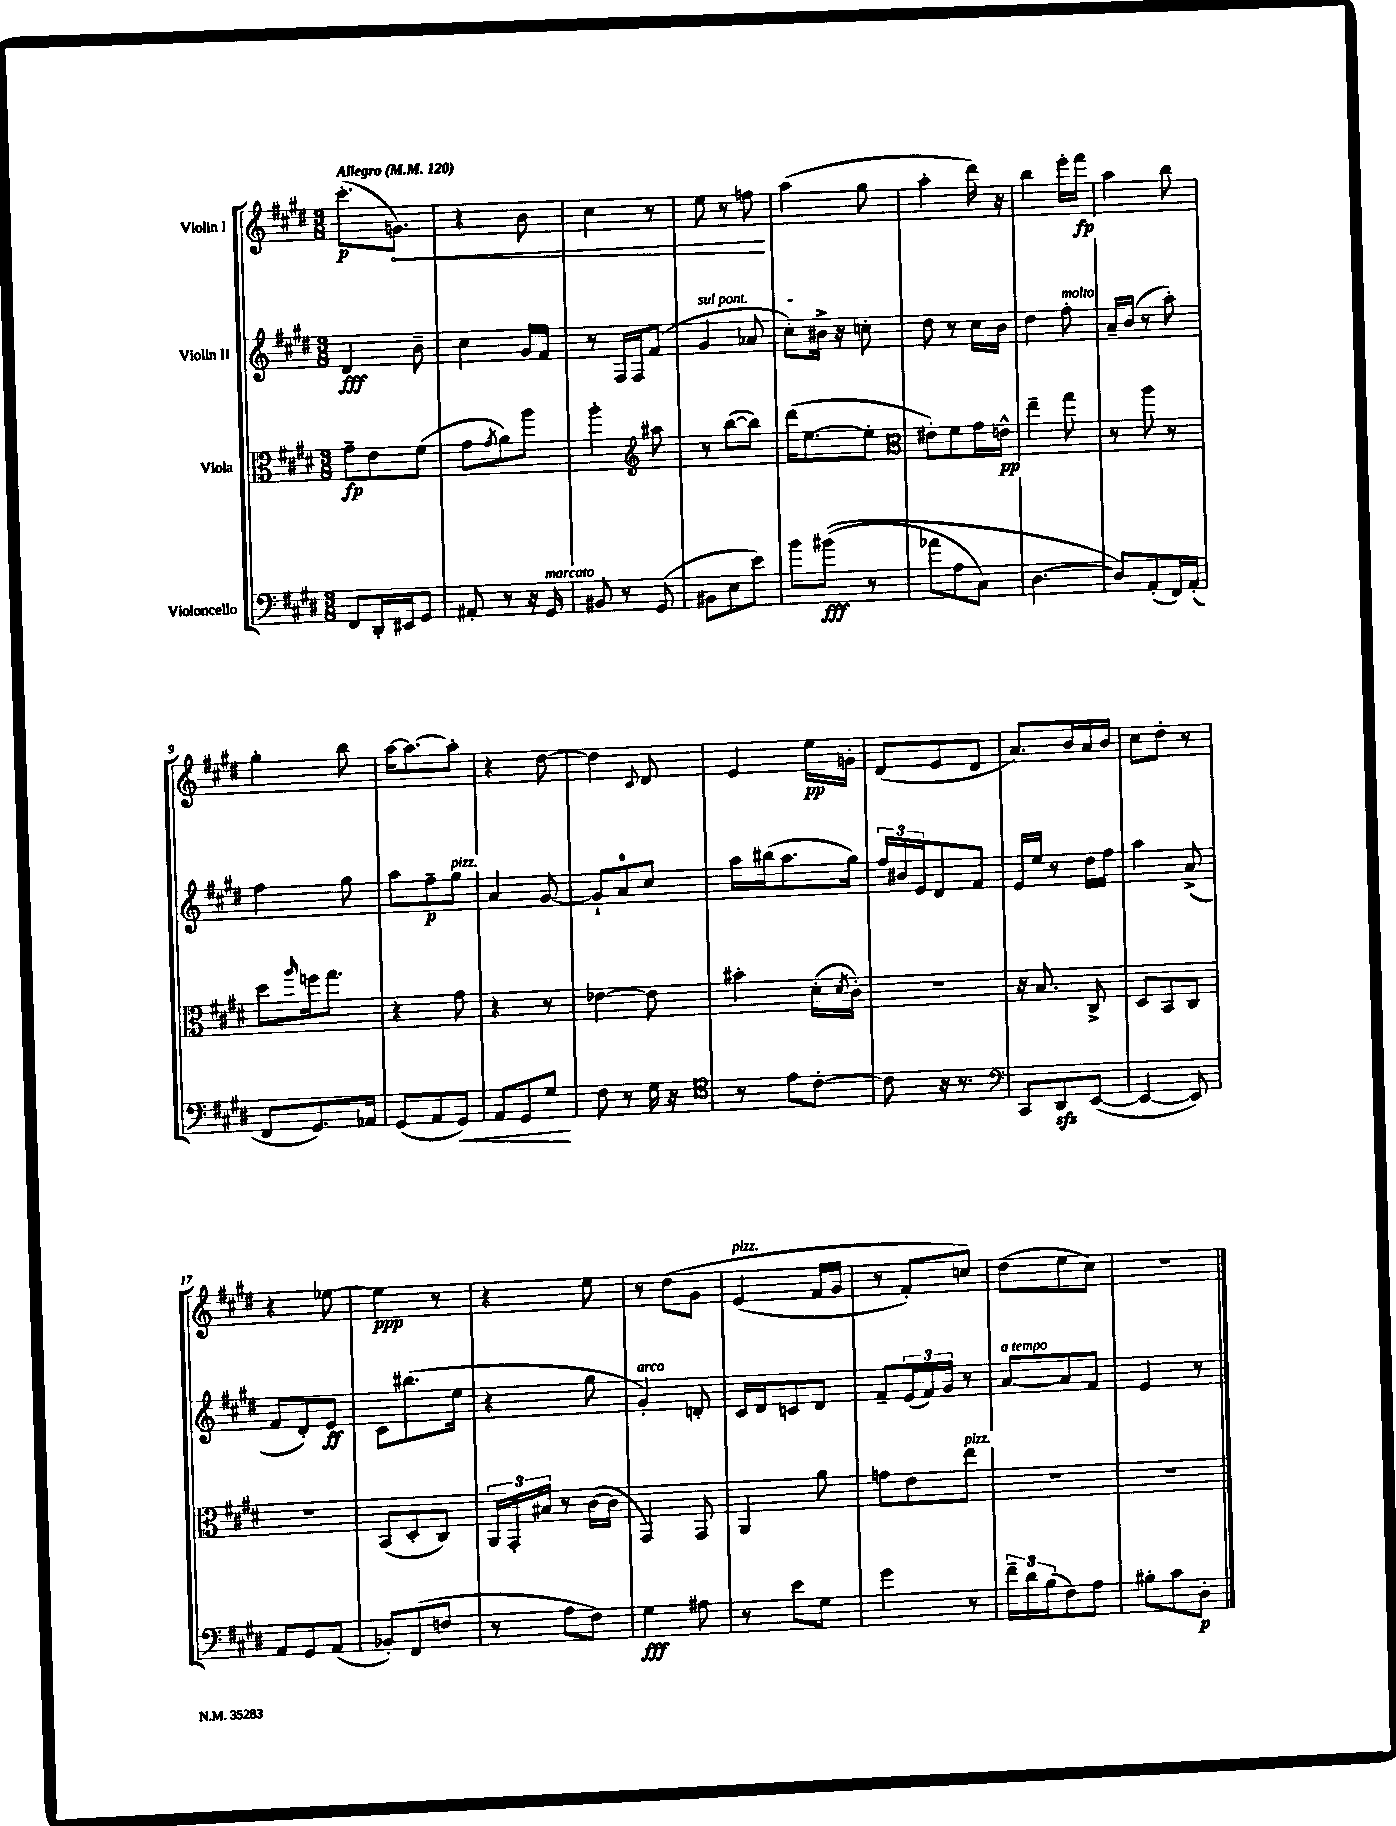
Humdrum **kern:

**kern	**kern	**kern	**kern
*staff4	*staff3	*staff2	*staff1
*clefF4	*clefC3	*clefG2	*clefG2
*k[f#c#g#d#]	*k[f#c#g#d#]	*k[f#c#g#d#]	*k[f#c#g#d#]
*M3/8	*M3/8	*M3/8	*M3/8
*MM120	*MM120	*MM120	*MM120
8FF#/L	8g#~\L	4d#/	(8.ccc#'\L
16DD#'/L	8e\	.	.
16EE#/J	.	.	8.g\J)
8GG#/J	(8f#\J	8b~\	.
=	=	=	=
8AA#'/	8g#\L	4cc#\	4r
.	8qg#/	.	.
8r	8a\)	.	.
16r	8aa\J	16g#/LL	8b\
16GG#/	.	16f#/JJ	.
=	=	=	=
8BB#/	4aa'\	8r	4cc#\
8r	.	16F#/LL	.
.	.	16F#/J	.
*	*clefG2	*	*
(8GG#/	8aa#\	(8f#/J	8r
=	=	=	=
8BB#\L	8r	4g#/	8ee\
8E\	([8bb\L	.	8r
8e\J)	8bb\]J)	8a-/	8ff\
=	=	=	=
8b\L	(16ddd#\LK	8cc#'\L)	(4aa\
.	[8.ee\	.	.
&((8b#\J	.	16b#^\Jk	.
.	.	16r	.
8r	8ee'\]J	8cc'\	8gg#\
=	=	=	=
*	*clefC3	*	*
8a-\L	8e#'\L)	8dd#\	4aa'\
8A\	8f#\	8r	.
8C#\J)	16g#\L	16cc#\LL	16ddd#\)
.	16e^^\JJ	16b\JJ	16r
=	=	=	=
[4.D#\	4ee~\	4dd#\	4bb\
.	8gg#\	8ff#'\	16eee'\LL
.	.	.	16fff#\JJ
=	=	=	=
8D#/]L&)	8r	16a~/LL	4aa\
.	.	(16b/JJ	.
(8AA'/	8aa\	8r	.
16FF#/L)	8r	8aa'\)	8bb\
(16AA'/JJ	.	.	.
=	=	=	=
8FF#/L	8dd#\L	4ff#\	4gg#'\
.	16qqaa/	.	.
8.GG#/)	16ff\k	.	.
.	8.gg#\J	.	.
.	.	8gg#\	8bb\
16AA-/Jk	.	.	.
=	=	=	=
(8GG#/L	4r	8aa\L	[16aa\LK
.	.	.	8.aa\_
8AA/	.	8ff#~\	.
8GG#/J)	8g#\	8gg#\J	8aa'\]J
=	=	=	=
8AA/L	4r	4a/	4r
8GG#/	.	.	.
8G#/J	8r	[8g#/	[8dd#\
=	=	=	=
8F#\	[4e-\	8g#`/]L	4dd#\]
8r	.	8a/	.
.	.	.	8qqc#/
16G#\	8e-\]	8cc#/J	8d#/
16r	.	.	.
=	=	=	=
*clefC4	*	*	*
8r	4b#'\	16aa\LL	4e/
.	.	(16bb#\J	.
8e\L	.	8.aa\	.
[8c#'\J	(16d#'\LL	.	16ee\LL
.	8qd#/	.	.
.	16c#'\JJ)	16gg#\Jk)	16g'\JJ
=	=	=	=
8c#\]	4.r	24ff#/LL	(8d#/L
.	.	24b#/	.
.	.	24e/J	.
16r	.	8d#/	8e/
8.r	.	.	.
.	.	8f#/J	8d#/J
=	=	=	=
*clefF4	*	*	*
8CC#/L	16r	16e/LL	8.a/L)
.	8.B/	16ee/JJ	.
8DD#/	.	8r	.
.	.	.	16b/L
([8EE/J	8C#^/	16dd#\LL	16a/
.	.	16ff#\JJ	16b/JJ
=	=	=	=
4EE/_	8D#/L	4aa\	8cc#\L
.	8BB/	.	8dd#'\J
8EE/])	8C#/J	(8a^/	8r
=	=	=	=
8AA/L	4.r	8f#/L	4r
8GG#/	.	8d#'/)	.
(8AA/J	.	8e/J	[8ee-\
=	=	=	=
8BB-'/L)	(8BB/L	8c#\L	4ee-\]
(8FF#/	8D#'/	(8.bb#\	.
8F/J	8C#/J)	.	8r
.	.	16ee\Jk	.
=	=	=	=
8r	24AA/LL	4r	4r
.	24GG#'/	.	.
.	24B#/JJ	.	.
8A\L	8r	.	.
8F#\J)	([16c#\LL	8gg#\	8ee\
.	16c#\]JJ	.	.
=	=	=	=
4G#\	4GG#/)	4g#'/)	8r
.	.	.	&(8dd#\L
8A#\	8GG#/	8d'/	8g#\J
=	=	=	=
8r	4AA/	16c#/LL	(4e/
.	.	16d#/J	.
8e\L	.	8c/	.
8G#\J	8a\	8d#/J	16f#/LL
.	.	.	16g#/JJ
=	=	=	=
4g#\	8g\L	8f#~/L	8r
.	8e\	(24e/L	8f#'/L)
.	.	24f#/)	.
.	.	24g#/JJ	.
8r	8ee\J	8r	8cc/J&)
=	=	=	=
24f#~\LL	4.r	[8a/L	(8dd#\L
24d#\	.	.	.
(24B\J	.	.	.
8F#\)	.	8a/]	8ee\
8A\J	.	8f#/J	8cc#\J)
=	=	=	=
8B#'\L	4.r	4e/	4.r
8c#\	.	.	.
8D#'\J	.	8r	.
==	==	==	==
*-	*-	*-	*-
